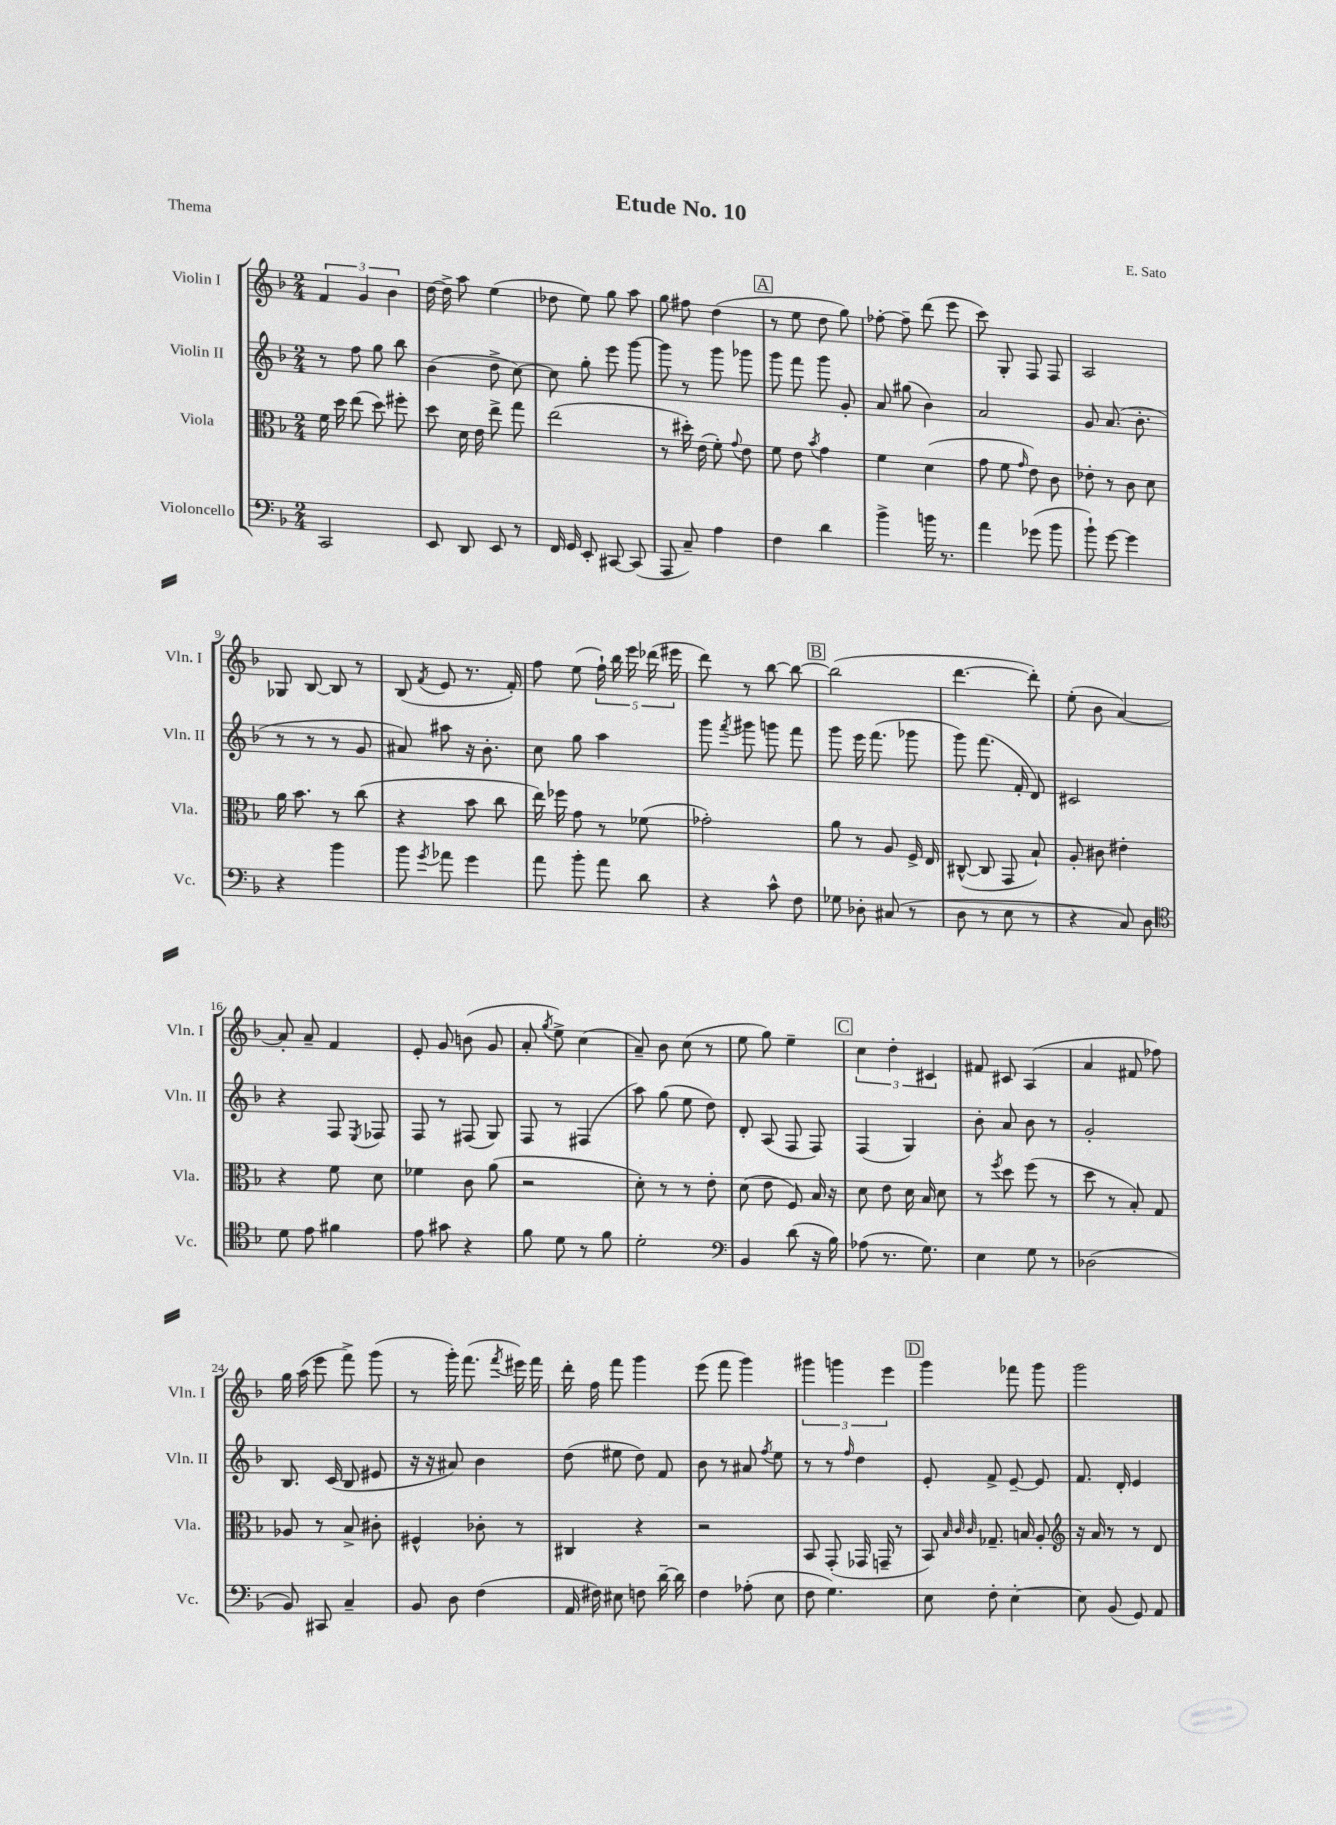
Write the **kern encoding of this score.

**kern	**kern	**kern	**kern
*staff4	*staff3	*staff2	*staff1
*clefF4	*clefC3	*clefG2	*clefG2
*k[b-]	*k[b-]	*k[b-]	*k[b-]
*M2/4	*M2/4	*M2/4	*M2/4
2CC/	16f\	8r	6f/
.	16dd\	.	.
.	(8ee\	8ff\	.
.	.	.	6g/
.	8dd\)	8gg\	.
.	.	.	6b-\
.	8ff#'\	8bb-\	.
=	=	=	=
8EE/	8dd\	(4b-\	[16dd\
.	.	.	16dd^\]
8DD/	16d\	.	8aa\
.	16e\	.	.
8EE/	8ee^\	8dd^\	(4ee\
8r	8gg\	[8cc\)	.
=	=	=	=
16FF/	(2ee\	8cc\]	8dd-\
16GG/	.	.	.
8EE'/	.	8gg'\	8ee\)
[8CC#/	.	8eee\	8gg\
(8CC#/]	.	[8ggg\	8aa\
=	=	=	=
8AAA/	8r	8ggg\]	8gg\
8C~/)	16dd#'\)	8r	8ff#\
.	(16e\	.	.
4A\	8f'\)	8ggg\	(4dd\
.	8qqg/	.	.
.	8e\	8ggg-\	.
=	=	=	=
4F\	8f\	8ggg\	8r
.	8e\	8fff\	8ee\
.	8qb-/	.	.
4d\	4g\	8ggg\	8dd\
.	.	8g'/	8gg\)
=	=	=	=
4b-^\	4f\	8a/	[8ff-'\
.	.	(8gg#\	8ff-~\]
16b\	(4d\	4b-\)	(8ddd\
8.r	.	.	.
.	.	.	8eee\
=	=	=	=
4a\	8g\	2a/	8ccc\)
.	8f\	.	8G'/
.	16qqg/	.	.
(8g-\	8e\)	.	8F/
8b-\	8c\	.	8F/
=	=	=	=
8b-`\)	8e-'\	8g/	2A/
[8g\	8r	(8.a/	.
4g\]	8c\	.	.
.	.	8.b-'\	.
.	8d\	.	.
=	=	=	=
4r	16a\	8r	8G-/
.	8.b-\	.	.
.	.	8r	[8B-/
4b-\	8r	8r	8B-/]
.	(8cc\	8g/	8r
=	=	=	=
8b-\	4r	8a#/)	(8B-/
8qg/	.	.	8qf/
8a-\	.	8aa#\	8e/
4g\	8b-\	16r	8.r
.	.	8.b-'\	.
.	8cc\	.	.
.	.	.	16f'/)
=	=	=	=
8a\	16ee\)	8cc\	8ff\
.	16ff-\	.	.
8b-'\	8g\	8gg\	(8ee\
8a\	8r	4aa\	20ff`\)
.	.	.	20bb-\
.	.	.	20eee\
8d\	(8f-\	.	.
.	.	.	(20ddd-\
.	.	.	20eee#\
=	=	=	=
4r	2g-'\)	8ggg\	8ddd\)
.	.	8qfff/	.
.	.	8ggg#\	8r
8c^^\	.	8ggg\	[8bb-\
8F\	.	8fff\	8bb-\_
=	=	=	=
8G-\	8a\	8ggg\	(2bb-\]
8D-'\	8r	16eee\	.
.	.	(8.fff\	.
(8C#/	8A/	.	.
8r	16F^/	8ggg-\	.
.	16E/	.	.
=	=	=	=
8D\	([8C#^^/	8ggg\)	[4.ddd\
8r	8C#/]	(8.fff\	.
8E\	8GG/	.	.
.	.	16f'/	.
8r	8B-`/)	8d/)	8ddd'\])
=	=	=	=
4r	8A'/	2c#/	(8ee'\
.	8c#\	.	8b-\
8C/)	4e#'\	.	[4a/)
8D\	.	.	.
=	=	=	=
*clefC4	*	*	*
8d\	4r	4r	8a'/]
8e\	.	.	8a~/
4f#\	8f\	8F/	4f/
.	.	8qE/	.
.	8d\	8F-/	.
=	=	=	=
8e\	4f-\	8F/	8e'/
8g#\	.	8r	8g/
4r	8c\	(8F#/	(8b\
.	(8a\	8G/)	8g/
=	=	=	=
8f\	2r	8F/	8a'/
.	.	.	8qgg/
8d\	.	8r	8ee^\)
8r	.	(4F#/	(4cc\
8f\	.	.	.
=	=	=	=
2d'\	8d'\)	8aa\)	8a~/)
.	8r	(8gg\	8b-\
.	8r	8ee\	(8cc\
.	8e'\	8dd\)	8r
=	=	=	=
*clefF4	*	*	*
4BB-/	(8d\	8d'/	8ee\
.	8e\	(8A/	8gg\)
(8d\	8F/)	8F/	4ee~\
16r	16B-/	8F/)	.
16B-\)	16r	.	.
=	=	=	=
(8A-\	8d\	(4F/	6cc\
8.r	8e\	.	.
.	.	.	6dd'\
.	16d\	4G/)	.
8.G\)	16B-/	.	.
.	.	.	6c#/
.	8d\	.	.
=	=	=	=
4E\	8r	8b-'\	8f#/
.	8qff/	.	.
.	8dd\	8a/	8c#/
8G\	(8ff\	8b-\	(4A/
8r	8r	8r	.
=	=	=	=
(2D-\	8dd\	2g'/	4a/
.	8r	.	.
.	8B-'/)	.	8f#/
.	8G/	.	8ff-\)
=	=	=	=
8BB-/)	8A-/	8.B-/	16gg\
.	.	.	(16aa\
8CC#/	8r	.	8eee\
.	.	(16c/	.
4C~/	8B-^/	8B-/	8fff^\)
.	8c#'\	8e#/	(8ggg\
=	=	=	=
8BB-/	4F#^^/	16r	8r
.	.	16r	.
8D\	.	8a#/)	16ggg'\)
.	.	.	(8.fff\
(4F\	8c-'\	4b-\	.
.	.	.	8qfff/
.	8r	.	16eee#\)
.	.	.	16fff\
=	=	=	=
16AA/	4C#/	(8dd\	16ddd'\
16F#\)	.	.	16ff\
8E#\	.	8ee#\	8fff\
8F\	4r	8dd\)	4ggg\
[16d~\	.	8f/	.
16d\]	.	.	.
=	=	=	=
4F\	2r	8b-\	(8eee\
.	.	8r	8fff\
(8A-'\	.	8a#/	4ggg\)
.	.	8qff/	.
8E\	.	8ee\	.
=	=	=	=
8F\	8BB-/	8r	6ggg#\
4.G\)	(8GG'/	8r	.
.	.	.	6ggg\
.	.	16qqff/	.
.	16GG-/	4dd\	.
.	16GG~/	.	.
.	.	.	6eee\
.	8r	.	.
=	=	=	=
8E\	8BB-/)	8e'/	4ggg\
.	32qqB-/	.	.
.	32qqc/	.	.
.	32qqc/	.	.
8F'\	8.G-~/	8f^/	.
[4E'\	.	[8e~/	8fff-\
.	16B/	.	.
.	8A'/	8e/]	8ggg\
=	=	=	=
*	*clefG2	*	*
8E\]	16r	8.f/	2ggg\
.	16a/	.	.
(8BB-/	8r	.	.
.	.	16d'/	.
8GG/)	8r	4e/	.
8AA/	8d/	.	.
==	==	==	==
*-	*-	*-	*-
